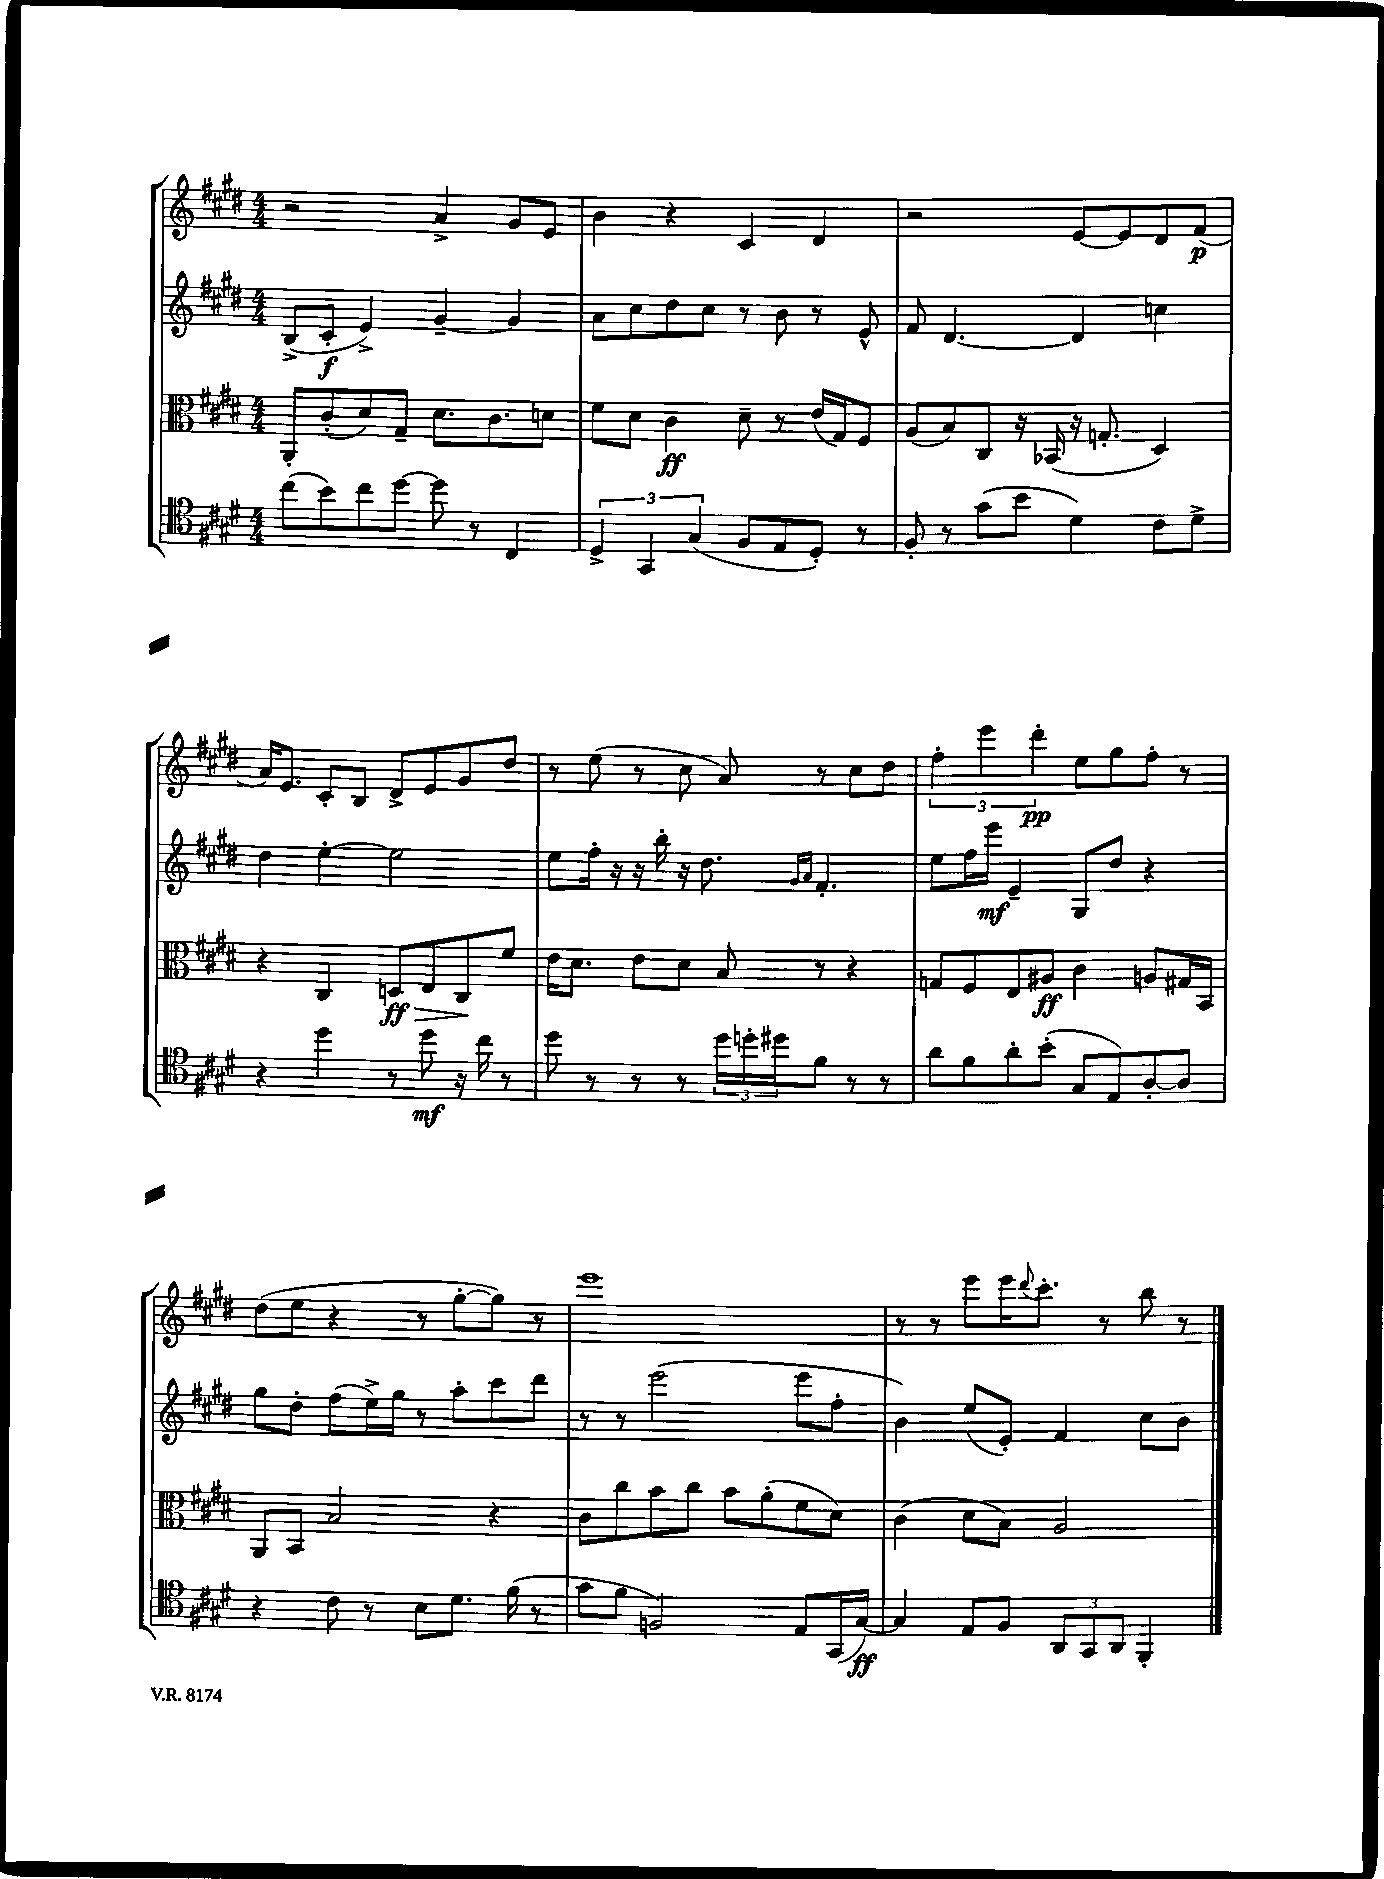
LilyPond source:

<<
\new StaffGroup <<
\new Staff = "s0" {
    \clef treble \key e \major \numericTimeSignature \time 4/4
    r2 a'4-> gis'8 e'8 |
    b'4 r4 cis'4 dis'4 |
    r2 e'8~ e'8 dis'8 fis'8\p( |
    a'16) e'8. cis'8-. b8 dis'8-> e'8 gis'8 dis''8 |
    r8 e''8( r8 cis''8 a'8) r8 cis''8 dis''8 |
    \tuplet 3/2 { fis''4-. e'''4 dis'''4-.\pp } e''8 gis''8 fis''8-. r8 |
    dis''8( e''8 r4 r8 gis''8~-. gis''8) r8 |
    e'''1 |
    r8 r8 e'''8 e'''16 \appoggiatura { dis'''8 } cis'''8.-. r8 b''8 r8 \bar "|." |
}
\new Staff = "s1" {
    \clef treble \key e \major \numericTimeSignature \time 4/4
    b8->( cis'8-.\f e'4->) gis'4~-- gis'4 |
    a'8 cis''8 dis''8 cis''8 r8 b'8 r8 e'8-^ |
    fis'8 dis'4.~ dis'4 c''4 |
    dis''4 e''4~-. e''2 |
    e''8 fis''16-. r16 r16 b''16-. r16 dis''8. \grace { gis'16 a'16 } fis'4.-. |
    e''8 fis''16 e'''16\mf e'4-- gis8 dis''8 r4 |
    gis''8 dis''8-. fis''8( e''16->) gis''16 r8 a''8-. cis'''8 dis'''8 |
    r8 r8 e'''2( e'''8 fis''8-. |
    b'4) e''8( e'8-.) fis'4 cis''8 b'8 \bar "|." |
}
\new Staff = "s2" {
    \clef alto \key e \major \numericTimeSignature \time 4/4
    a,8-. cis'8-.( dis'8) gis8-- dis'8. cis'8. d'8 |
    fis'8 dis'8 cis'4\ff dis'8-- r8 e'16( gis16) fis8 |
    a8( b8) cis8 r16 bes,16( r16 g8.-. dis4) |
    r4 cis4 d8\ff\> e8 cis8\! fis'8 |
    e'16 dis'8. e'8 dis'8 b8 r8 r4 |
    g8 fis8 e8 ais8\ff cis'4 a8 gis16 b,16 |
    a,8 b,8 b2 r4 |
    cis'8 cis''8 b'8 cis''8 b'8 a'8-.( fis'8 dis'8) |
    cis'4( dis'8 b8) a2 \bar "|." |
}
\new Staff = "s3" {
    \clef tenor \key e \major \numericTimeSignature \time 4/4
    cis''8( b'8) cis''8 dis''8~ dis''8 r8 cis4 |
    \tuplet 3/2 { dis4-> gis,4 gis4( } fis8 e8 dis8-.) r8 |
    fis8-. r8 gis'8( b'8 dis'4) cis'8 dis'8-> |
    r4 dis''4 r8 dis''8\mf r16 cis''16 r8 |
    dis''8 r8 r8 r8 \tuplet 3/2 { dis''16 d''16-. dis''16 } fis'8 r8 r8 |
    a'8 fis'8 a'8-. b'8-.( gis8 e8) a8~-. a8 |
    r4 cis'8 r8 b8 dis'8. fis'16( r8 |
    gis'8 fis'8 f2) e8 gis,16( gis16~\ff) |
    gis4 e8 fis8 \tuplet 3/2 { a,8 gis,8 a,8 } fis,4-. \bar "|." |
}
>>
>>
\layout { \context { \Score \remove "Bar_number_engraver" } }
